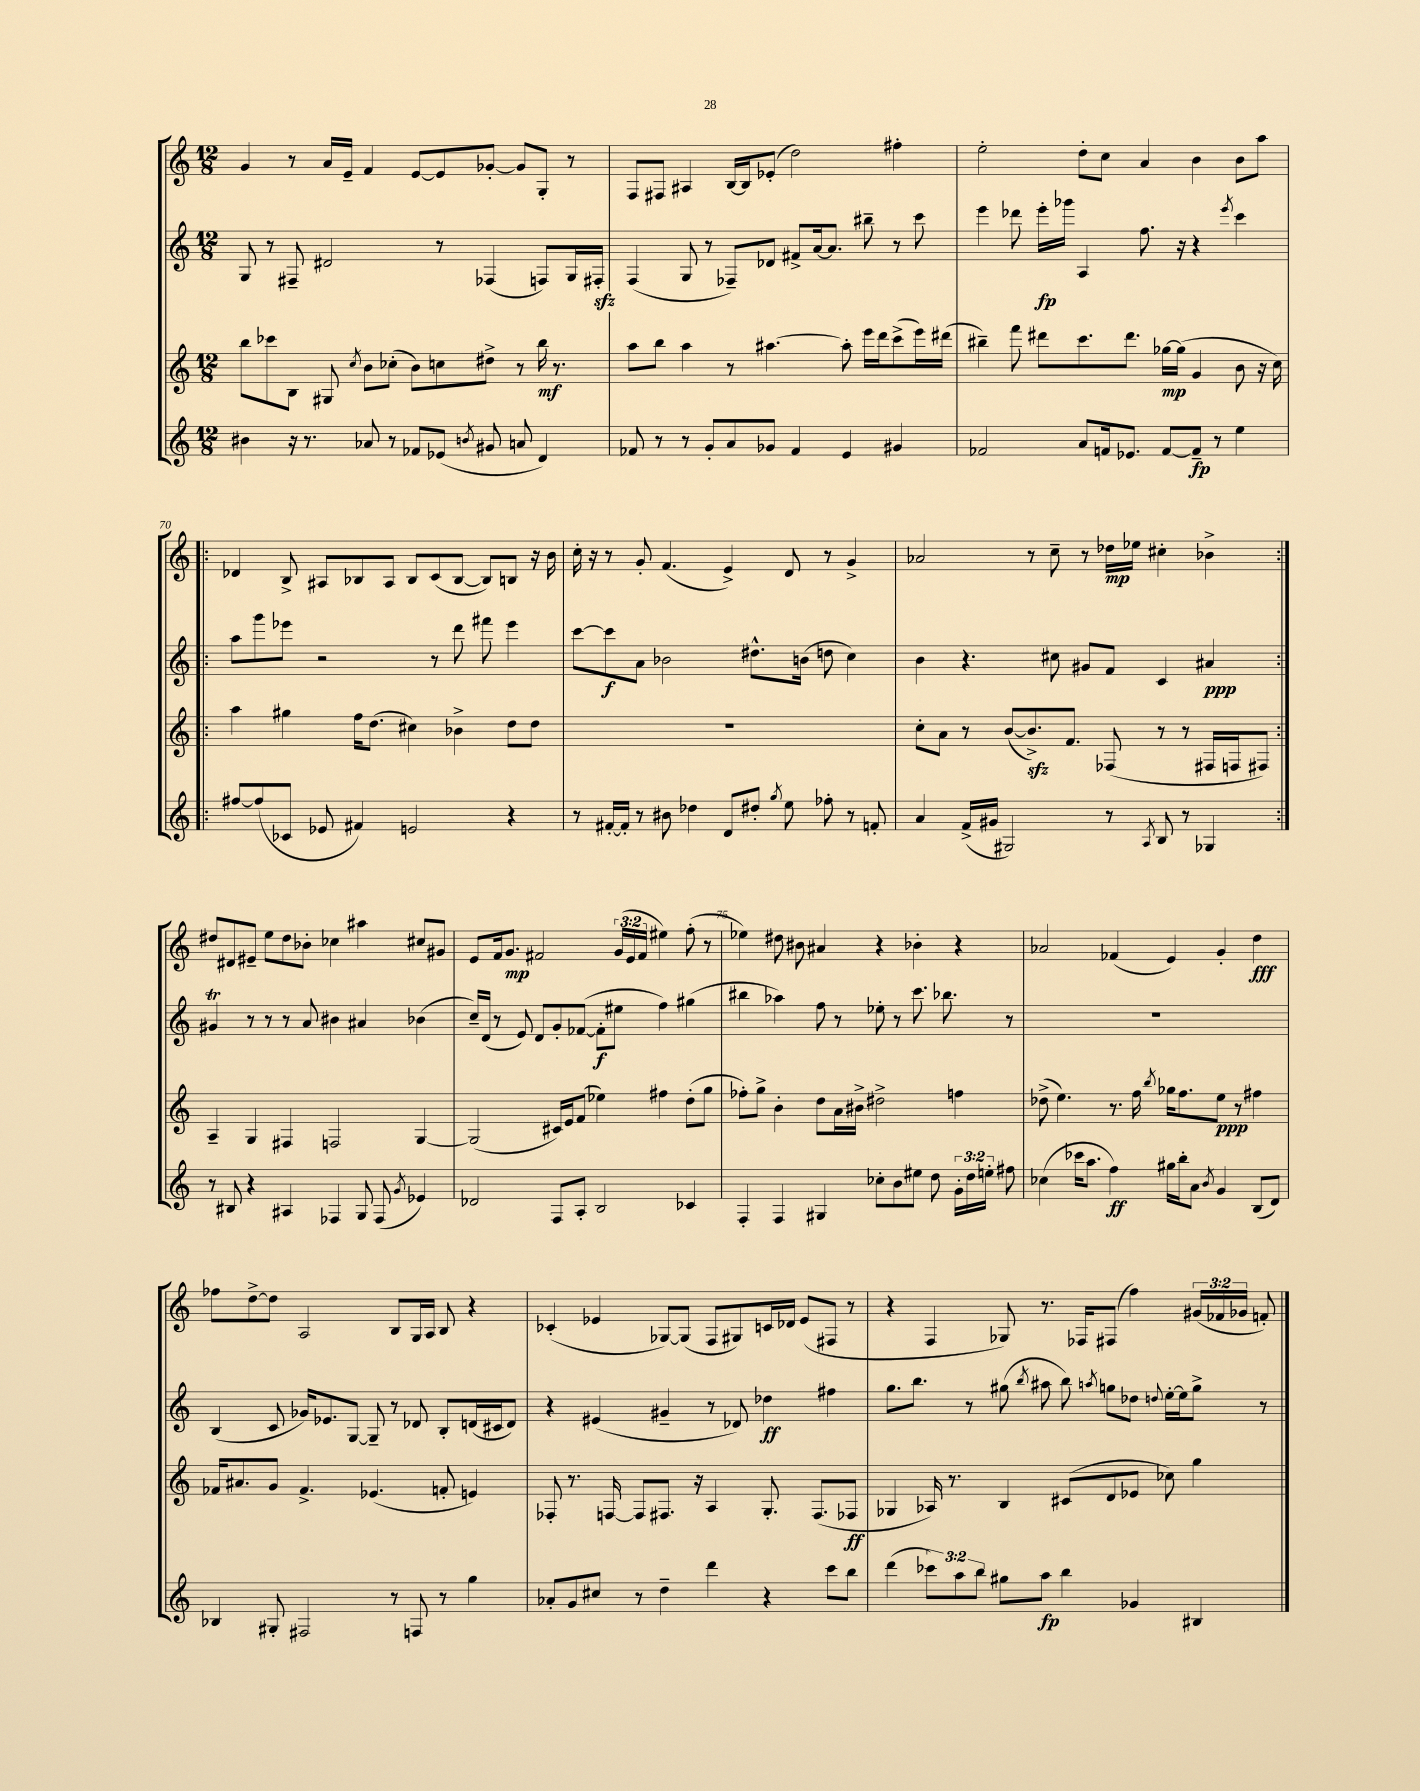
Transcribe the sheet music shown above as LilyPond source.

<<
\new StaffGroup <<
\new Staff = "s0" {
    \clef treble \key c \major \numericTimeSignature \time 12/8 \override Staff.TupletNumber.text = #tuplet-number::calc-fraction-text
    \autoBeamOff g'4 r8 a'16[ e'16]-- f'4 e'8[~ e'8 ges'8]~-. ges'8[ g8]-. r8 |
    f8[ fis8] ais4 b16[~ b16 ees'8]-.( d''2) fis''4-. |
    e''2-. d''8[-. c''8] a'4 b'4 b'8[ a''8] |
    \repeat volta 2 { des'4 b8-> ais8[ bes8 ais8] bes8[ c'8( bes8]~ bes8[) b8] r16 b'16 |
    c''16-. r16 r8 g'8-. f'4.( e'4->) d'8 r8 g'4-> |
    aes'2 r8 c''8-- r8 des''16[\mp ees''16] cis''4-. bes'4-> | }
    dis''8[ dis'8 eis'8]-- e''8[ dis''8 bes'8]-. ces''4 ais''4 cis''8[ gis'8] |
    e'8[ f'16 g'8.]\mp fis'2 \tuplet 3/2 { g'16[( e'16 fis'16] } eis''4) f''8-.( r8 |
    ees''4) dis''8 bis'8 ais'4 r4 bes'4-. r4 |
    aes'2 fes'4( e'4) g'4-. d''4\fff |
    fes''8[ d''8~-> d''8] a2 b8[ g16 a16] b8 r4 |
    ces'4-.( ees'4 ges8[~) ges8]( f8[ gis8) c'16 des'16] ees'8[( fis8] r8 |
    r4 f4 ges8) r8. fes16[ fis8]( f''4) \tuplet 3/2 { gis'16[( fes'16 ges'16] } f'8-.) \bar "|." |
}
\new Staff = "s1" {
    \clef treble \key c \major \numericTimeSignature \time 12/8
    \autoBeamOff g8 r8 fis8-- dis'2 r8 fes4( f8[) g16 fis16]-.\sfz |
    f4( g8 r8 fes8[--) des'8] fis'8[-> a'16~ a'8.] bis''8-- r8 c'''8 |
    e'''4 des'''8 e'''16[-.\fp ges'''16] a4 f''8. r16 r4 \acciaccatura { e'''8 } c'''4 |
    \repeat volta 2 { a''8[ g'''8 ees'''8] r2 r8 d'''8 fis'''8 ees'''4 |
    c'''8[~ c'''8\f a'8] bes'2 dis''8.[-^ b'16]( d''8 c''4) |
    b'4 r4. cis''8 gis'8[ f'8] c'4 ais'4\ppp | }
    gis'4\trill r8 r8 r8 a'8 bis'4 ais'4 bes'4( |
    c''16[--) d'16]( r8 e'8) d'8[ g'8-. fes'8]~( fes'8[-.\f eis''8] f''4) gis''4( |
    bis''4 aes''4) f''8 r8 ees''8-. r8 c'''8. bes''8. r8 |
    R1. |
    b4( c'8 ges'16[) ees'8. g8]~ g8-- r8 des'8 b8[-. d'16( cis'16 d'8]) |
    r4 eis'4( gis'4-- r8 des'8) des''4\ff fis''4 |
    g''8.[ b''8.] r8 gis''8( \acciaccatura { b''8 } ais''8 b''8) \acciaccatura { a''8 } g''8[ des''8] \appoggiatura { d''8 } e''16[~-. e''16 g''8]-> r8 \bar "|." |
}
\new Staff = "s2" {
    \clef treble \key c \major \numericTimeSignature \time 12/8
    \autoBeamOff b''8[ ces'''8 b8] gis8 \acciaccatura { c''8 } b'8[ ces''8]-.( b'8[) c''8 dis''8]-> r8 b''16\mf r8. |
    a''8[ b''8] a''4 r8 ais''4.~ ais''8-. e'''16[ d'''16 c'''8->( e'''16) dis'''16]( |
    bis''4--) f'''8 dis'''8[ c'''8. dis'''8.] ges''16[~\mp ges''16]( g'4 b'8 r16 c''16) |
    \repeat volta 2 { a''4 gis''4 f''16[ d''8.]( cis''4) bes'4-> d''8[ d''8] |
    R1. |
    c''8[-. a'8] r8 b'8[~( b'8.->\sfz) f'8.] fes8( r8 r8 fis16[ f16 fis8]) | }
    a4-- g4 fis4 f2 g4~ |
    g2( cis'16[) e'16 f'8]( ees''4) fis''4 d''8[-.( g''8] |
    fes''8[-.) g''8]-> b'4-. d''8[ a'16 bis'16]-> dis''2-> f''4 |
    des''8->( e''4.) r8. f''16 \acciaccatura { b''8 } ges''16[ f''8. e''8]\ppp r8 fis''4 |
    fes'16[ ais'8. g'8] fes'4.-> ees'4.( f'8-. e'4) |
    fes8-. r8. f16~ f8[ fis8.] r16 a4 g8.-. fis8.[( fes8]\ff |
    ges4 aes16) r8. b4 cis'8[( d'8 ees'8] ces''8) g''4 \bar "|." |
}
\new Staff = "s3" {
    \clef treble \key c \major \numericTimeSignature \time 12/8 \override Staff.TupletNumber.text = #tuplet-number::calc-fraction-text
    \autoBeamOff bis'4 r16 r8. aes'8 r8 fes'8[ ees'8]( \acciaccatura { b'8 } gis'8 a'8 d'4) |
    fes'8 r8 r8 g'8[-. a'8 ges'8] fes'4 e'4 gis'4 |
    fes'2 a'8[ f'16 ees'8.] f'8[~ f'8]--\fp r8 e''4 |
    \repeat volta 2 { fis''8[~ fis''8( ces'8] ees'8 fis'4) e'2 r4 |
    r8 fis'16[~-. fis'16]-. r8 bis'8 des''4 d'8[ dis''8]-. \acciaccatura { g''8 } e''8 fes''8-. r8 f'8-. |
    a'4 f'16[->( gis'16] gis2) r8 \acciaccatura { a8 } b8 r8 ges4 | }
    r8 bis8 r4 ais4 fes4 g8 fes8( \acciaccatura { g'8 } ees'4) |
    des'2 f8[ a8]-. b2 ces'4 |
    f4-. f4 gis4 ces''8[-. b'8 eis''8] d''8 \tuplet 3/2 { g'16[-. d''16 e''16]-. } fis''8 |
    ces''4( ces'''16[ a''8.] f''4\ff) gis''16[ b''16-. a'8] \acciaccatura { b'8 } g'4 b8[( d'8]) |
    bes4 gis8-. fis2 r8 f8 r8 g''4 |
    aes'8[-. g'8 cis''8] r8 d''4-- d'''4 r4 c'''8[ b''8] |
    d'''4( \tuplet 3/2 { ces'''8[) a''8 b''8] } gis''8[ a''8]\fp b''4 ges'4 bis4 \bar "|." |
}
>>
>>
\layout { \context { \Score currentBarNumber = #67 \override BarNumber.break-visibility = ##(#f #t #t) barNumberVisibility = #(every-nth-bar-number-visible 5) } }
